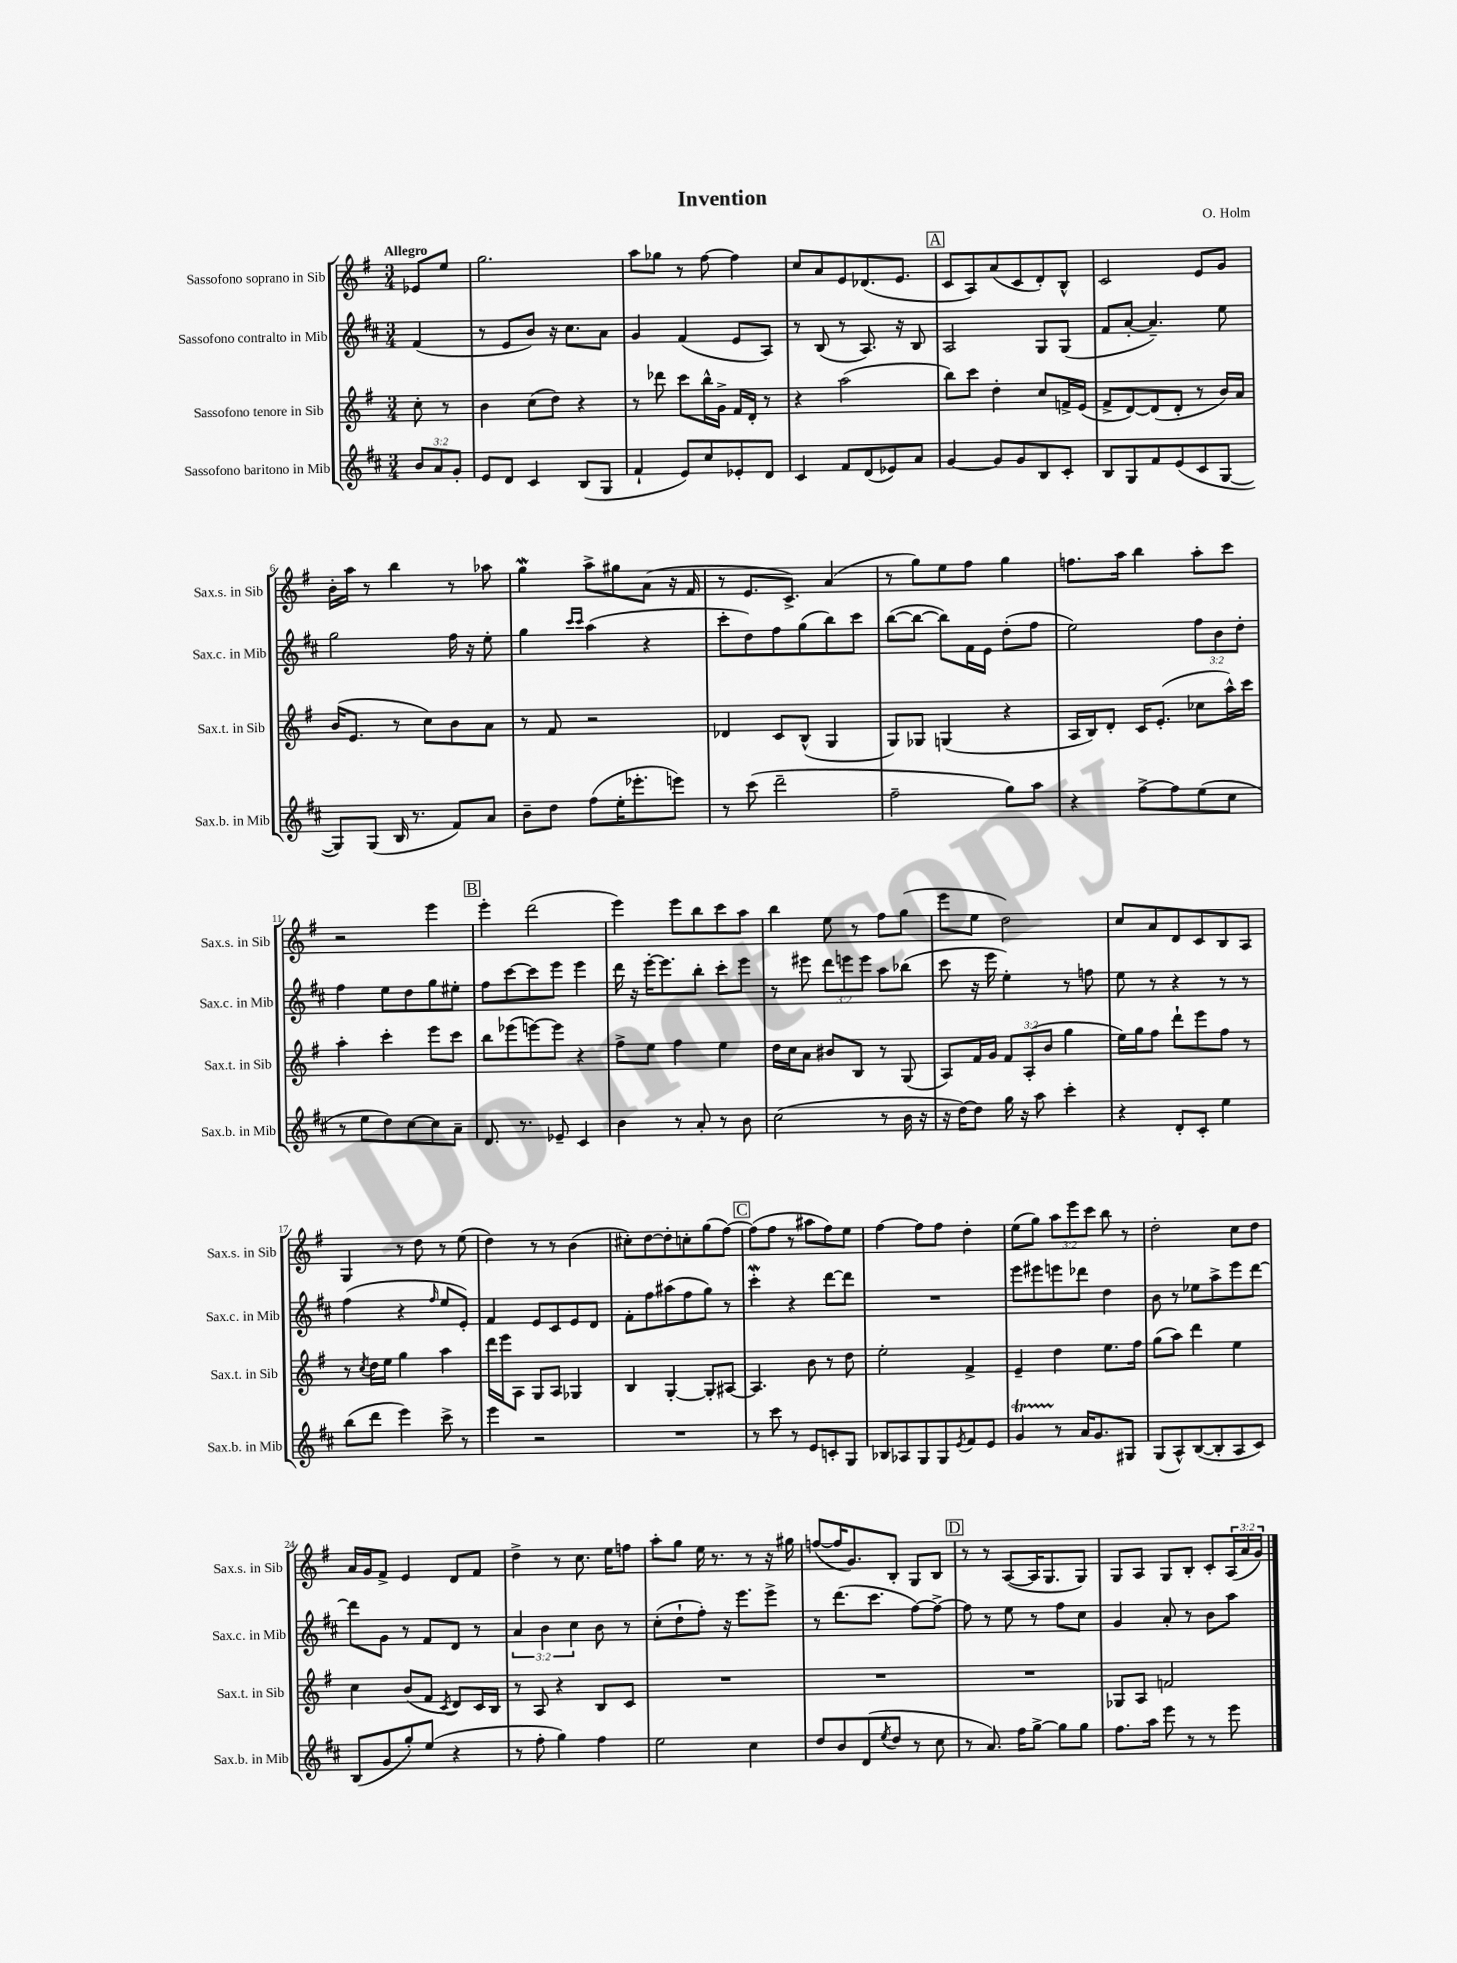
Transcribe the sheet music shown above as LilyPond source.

\header { title = "Invention" composer = "O. Holm" }
<<
\new StaffGroup <<
\new Staff = "s0" \with { instrumentName = "Sassofono soprano in Sib" shortInstrumentName = "Sax.s. in Sib" } {
    \clef treble \key g \major \numericTimeSignature \time 3/4 \override Staff.TupletNumber.text = #tuplet-number::calc-fraction-text \partial 4 \tempo "Allegro"
    ees'8 e''8 |
    g''2. |
    a''8 ges''8 r8 fis''8~ fis''4 |
    c''8 a'8 e'8 des'8.( e'8. |
    \mark \markup { \box "A" } c'8 a8) a'8( c'8 d'8-.) b8-^ |
    c'2 e'8 g'8 |
    b'16-. a''16 r8 b''4 r8 aes''8 |
    g''4\mordent a''8-> gis''8 a'8( r16 fis'16 |
    r8 e'8. c'8.->) a'4( |
    r8 g''8) e''8 fis''8 g''4 |
    f''8. a''16 b''4 a''8-. c'''8 |
    r2 e'''4 |
    \mark \markup { \box "B" } e'''4-. d'''2( |
    e'''4) e'''8 b''8 c'''8 a''8 |
    b''4 e''8 r8 fis''8 g''8( |
    e'''8 e''8 d''2) |
    c''8 a'8 d'8 c'8 b8 a8 |
    g4 r8 d''8 r8 e''8( |
    d''4) r8 r8 b'4( |
    cis''8-.) d''8~ d''8-. c''8-. g''8( fis''8~) |
    \mark \markup { \box "C" } fis''8( fis''8 r8 ais''8 fis''8) e''8 |
    fis''4~ fis''8 fis''8 d''4-. |
    e''8( g''8) \tuplet 3/2 { a''8 e'''8 c'''8 } b''8 r8 |
    d''2-. c''8 d''8 |
    a'16 g'16 fis'8-> e'4 d'8 fis'8 |
    d''4-> r8 c''8. e''16 f''8 |
    a''8-. g''8 e''16 r8. r8 r16 gis''16 |
    f''8~( f''16 g'8.) b8-. g8 b8 |
    \mark \markup { \box "D" } r8 r8 a8~( a16 g8. g8) |
    g8 a8 g8 b8-. c'8-. \tuplet 3/2 { a16( a'16 g'16) } \bar "|." |
}
\new Staff = "s1" \with { instrumentName = "Sassofono contralto in Mib" shortInstrumentName = "Sax.c. in Mib" } {
    \clef treble \key d \major \numericTimeSignature \time 3/4 \override Staff.TupletNumber.text = #tuplet-number::calc-fraction-text \partial 4
    fis'4( |
    r8 e'8 b'8) r16 cis''8. a'8 |
    g'4 fis'4( e'8 a8) |
    r8 b8( r8 a8.) r16 b8 |
    \mark \markup { \box "A" } a2 g8 g8( |
    fis'8 a'8~-. a'4.--) e''8 |
    g''2 fis''16 r16 e''8-. |
    g''4 \grace { cis'''16 cis'''16 } a''4( r4 |
    cis'''8-. d''8) fis''8 g''8( b''8) cis'''8 |
    b''8~( b''8~ b''8) fis'16 e'16 d''8-.( fis''8 |
    e''2) \tuplet 3/2 { fis''8 b'8 d''8-. } |
    fis''4 e''8 d''8 g''8 eis''8-. |
    \mark \markup { \box "B" } fis''8 cis'''8~ cis'''8 e'''8 e'''4 |
    d'''16 r16 e'''16~-. e'''8. b''8-. cis'''8-. e'''8 |
    r8 eis'''8 \tuplet 3/2 { d'''8 e'''8 e'''8 } a''8 bes''8( |
    cis'''8 r16 e'''16 e''4-.) r8 f''8 |
    e''8 r8 r4 r8 r8 |
    fis''4( r4 \grace { fis''16 } e''8 e'8-.) |
    fis'4 e'8 cis'8 e'8 d'8 |
    fis'8-. fis''8 ais''8( fis''8 g''8) r8 |
    \mark \markup { \box "C" } cis'''4-.\mordent r4 d'''8~ d'''8 |
    R2. |
    e'''8 eis'''8 e'''8 des'''8 d''4 |
    b'8 r8 ees''8 a''8-> e'''8 d'''8~ |
    d'''8 g'8 r8 fis'8 d'8 r8 |
    \tuplet 3/2 { a'4 b'4 cis''4 } b'8 r8 |
    cis''8-.( d''8-! fis''8-.) r16 e'''8. e'''8-> |
    r8 d'''8.( cis'''8. fis''8~) fis''8~-> |
    \mark \markup { \box "D" } fis''8 r8 e''8 r8 fis''8 cis''8 |
    g'4 a'8-. r8 b'8 a''8 \bar "|." |
}
\new Staff = "s2" \with { instrumentName = "Sassofono tenore in Sib" shortInstrumentName = "Sax.t. in Sib" } {
    \clef treble \key g \major \numericTimeSignature \time 3/4 \override Staff.TupletNumber.text = #tuplet-number::calc-fraction-text \partial 4
    c''8-. r8 |
    b'4 c''8( d''8) r4 |
    r8 des'''8 c'''8 b''16-^ g'16-> fis'16 d'16-. r8 |
    r4 a''2( |
    \mark \markup { \box "A" } b''8) c'''8 d''4-. c''8 f'16-> e'16( |
    fis'8-> d'8~) d'8( d'8-. r8 b'16) a'16 |
    b'16( e'8. r8 c''8) b'8 a'8 |
    r8 fis'8 r2 |
    des'4 c'8 b8-^( g4 |
    g8) ges8 g4( r4 |
    a16 b16) d'8-. c'16 e'8.-.( ces''8 a''16-^) c'''16 |
    a''4-. c'''4-. e'''8 c'''8 |
    \mark \markup { \box "B" } b''8 ees'''8( e'''8~) e'''8 r4 |
    fis''8-> e''8 fis''4 e''4 |
    d''16 c''16 a'8 bis'8 b8 r8 g8( |
    a8) fis'16 g'16 \tuplet 3/2 { fis'8 a8-.( b'8 } g''4 |
    e''16) g''16 fis''8 d'''8-! e'''8 fis''8 r8 |
    r8 \acciaccatura { c''8 } d''16 e''16 g''4 a''4 |
    d'''16 e'''16 a8 g8 a8 ges4 |
    b4 g4~-. g8-. ais8~ |
    \mark \markup { \box "C" } ais4. b'8 r8 d''8 |
    e''2-. fis'4-> |
    e'4-- d''4 e''8. fis''16 |
    g''8( a''8) d'''4 e''4 |
    c''4 b'8( fis'8 \acciaccatura { c'8 } d'8) c'16 b16 |
    r8 a8 r4 b8 c'8 |
    R2. |
    R2. |
    \mark \markup { \box "D" } R2. |
    ges8 a8 f'2 \bar "|." |
}
\new Staff = "s3" \with { instrumentName = "Sassofono baritono in Mib" shortInstrumentName = "Sax.b. in Mib" } {
    \clef treble \key d \major \numericTimeSignature \time 3/4 \override Staff.TupletNumber.text = #tuplet-number::calc-fraction-text \partial 4
    \tuplet 3/2 { b'8 a'8 g'8-. } |
    e'8 d'8 cis'4 b8( g8 |
    fis'4-! e'8) cis''8 ees'8-. d'8 |
    cis'4 fis'8 d'8( ees'8) a'8 |
    \mark \markup { \box "A" } g'4~ g'8 g'8 b8 cis'8-. |
    b8 g8 fis'8 e'8( cis'8 g8~ |
    g8) g8( b16 r8. fis'8) a'8 |
    b'8-- d''8 fis''8( e''16-. ees'''8.-. e'''8) |
    r8 cis'''8( d'''2-- |
    fis''2-- g''8) a''8 |
    r4 fis''8~-> fis''8 e''8( cis''8 |
    r8 e''8 d''8) cis''8~ cis''8 a'8-- |
    \mark \markup { \box "B" } d'8. r8. ees'8-- cis'4 |
    b'4 r8 a'8-. r8 b'8 |
    cis''2( r8 b'16 r16 |
    r16 d''16~) d''8 g''16 r16 a''8 cis'''4-. |
    r4 d'8-. cis'8-. e''4 |
    b''8( d'''8 e'''4) cis'''8-> r8 |
    e'''4 r2 |
    R2. |
    \mark \markup { \box "C" } r8 cis'''8 r8 e'8 c'8-. g8 |
    bes8 aes8 g8 g8 \acciaccatura { e'8 } fis'8 e'8 |
    g'4\startTrillSpan r8\stopTrillSpan a'16 g'8. gis8 |
    g8( a8-^) b8~( b8-. a8 cis'8) |
    b8( g'8 g''8-.) e''8( r4 |
    r8 fis''8-. g''4) fis''4 |
    e''2 cis''4 |
    d''8 b'8 d'8( \acciaccatura { e''8 } d''8 r8 cis''8 |
    \mark \markup { \box "D" } r8 a'8.) fis''16 g''8~-> g''8 g''8 |
    fis''8. a''16 e'''8 r8 r8 e'''8 \bar "|." |
}
>>
>>
